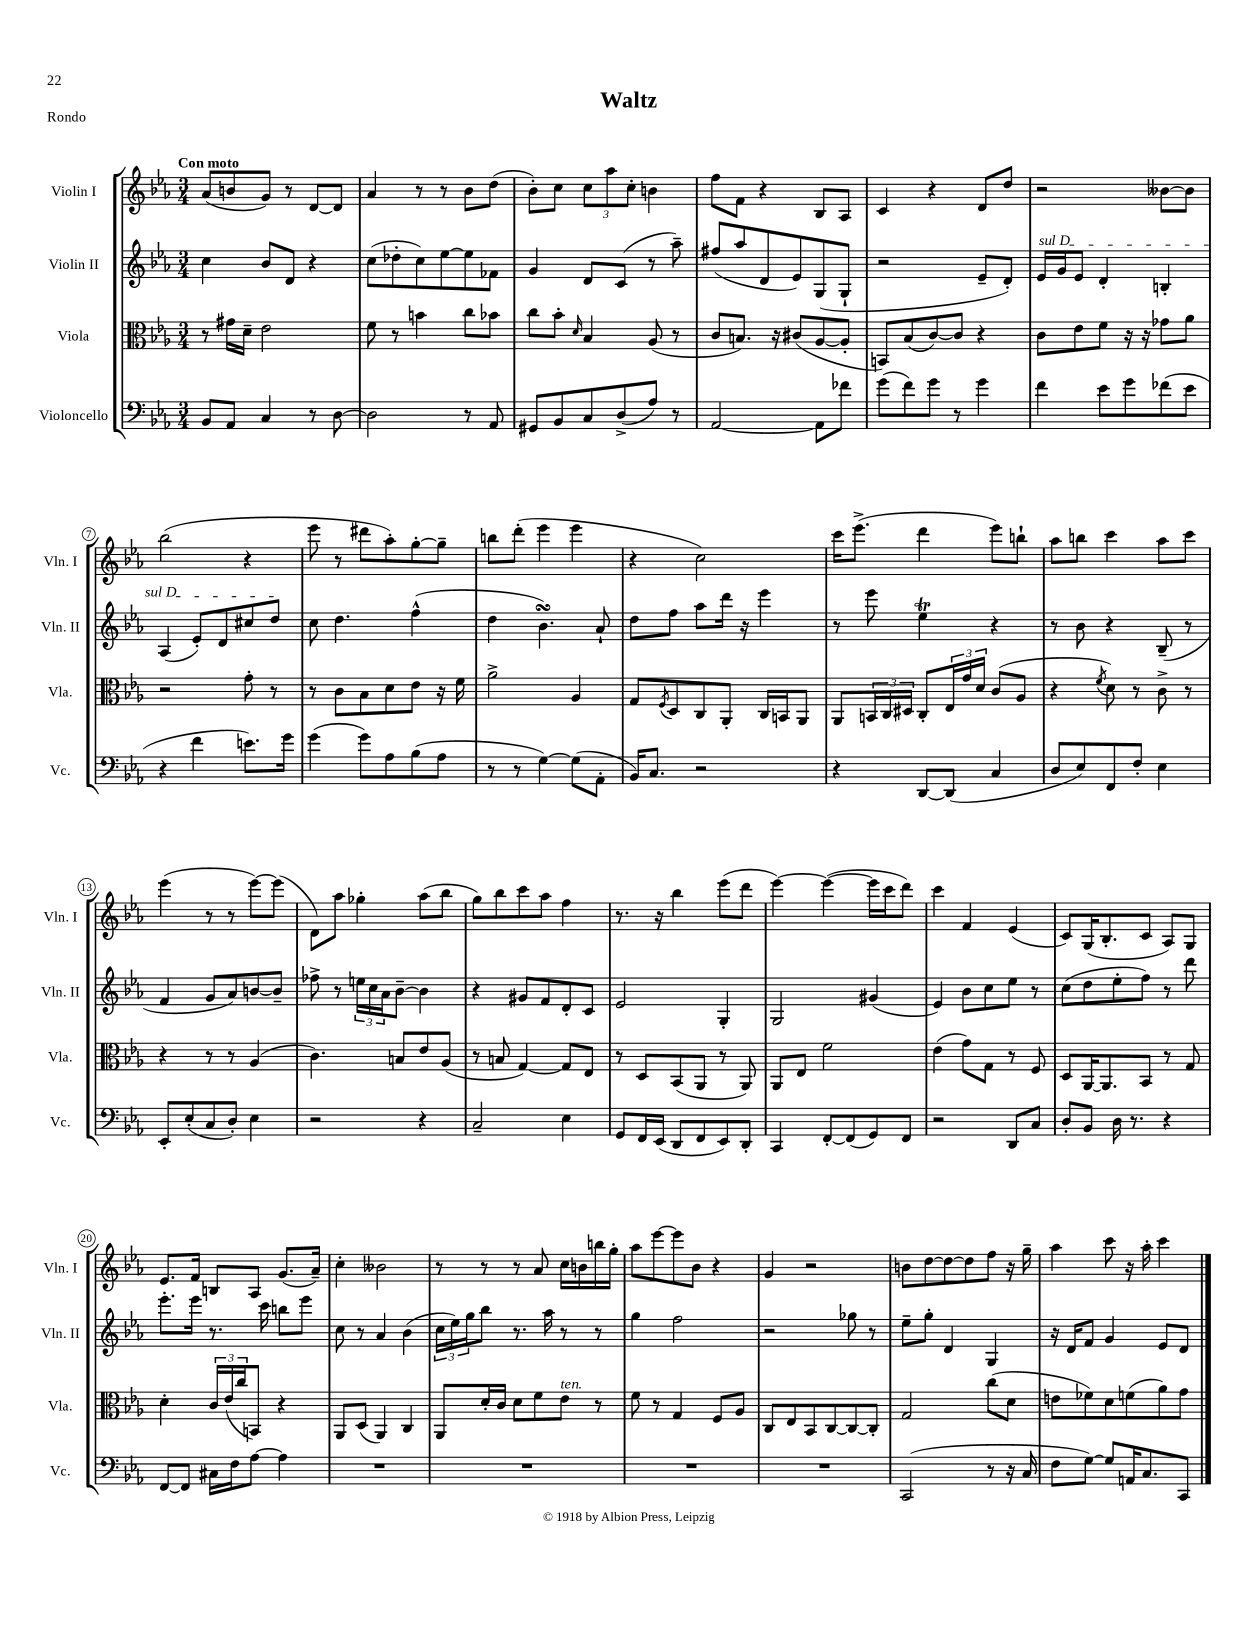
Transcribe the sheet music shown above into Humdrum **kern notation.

**kern	**kern	**kern	**kern
*staff4	*staff3	*staff2	*staff1
*clefF4	*clefC3	*clefG2	*clefG2
*k[b-e-a-]	*k[b-e-a-]	*k[b-e-a-]	*k[b-e-a-]
*M3/4	*M3/4	*M3/4	*M3/4
8BB-/L	8r	4cc\	(8a-/L
8AA-/J	16g#\LL	.	8b/
.	16d~\JJ	.	.
4C/	2e-\	8b-/L	8g/J)
.	.	8d/J	8r
8r	.	4r	[8d/L
[8D\	.	.	8d/]J
=	=	=	=
2D\]	8f\	(8cc\L	4a-/
.	8r	8dd-'\	.
.	4b\	8cc\)	8r
.	.	[8ee-\	8r
8r	8cc\L	8ee-\]	8b-\L
8AA-/	8b-\J	8f-\J	(8dd\J
=	=	=	=
8GG#/L	8cc\L	4g/	8b-'\L)
8BB-/	8b-'\J	.	8cc\J
.	16qqd/	.	.
8C/	4B-/	8d/L	12cc\L
.	.	.	12aa-\
(8D^/	.	(8c/J	.
.	.	.	12cc'\J
8A-/J)	(8A-/	8r	4b\
8r	8r	8aa-~\)	.
=	=	=	=
[2AA-/	8c/L	(8ff#/L	8ff\L
.	8.B/J)	8aa-/	8f\J
.	.	8d/	4r
.	16r	.	.
.	(8c#/L	8e-/)	.
8AA-\]L	[8A-/	(8G/	8B-/L
8f-\J	8A-'/]J	8G`/J	8A-/J
=	=	=	=
(8g\L	8BB/L)	2r	4c/
8f\)	(8B-/	.	.
8g\J	[8c/)	.	4r
8r	8c/]J	.	.
4g\	4r	8e-~/L	8d/L
.	.	8d'/J)	8dd/J
=	=	=	=
4f\	8c\L	16e-/LL	2r
.	.	16g/J	.
.	8e-\	8e-/J	.
8e-\L	8f\J	4d'/	.
8g\	16r	.	.
.	16r	.	.
(8f-\	8g-\L	4B'/	[8b--\L
8e-\J	8a-\J	.	8b--\]J
=	=	=	=
4r	2r	(4A-/	(2bb-\
4f\	.	8e-'/L)	.
.	.	8d/	.
8.e\L)	8g'\	8cc#/	4r
.	8r	8dd/J	.
16g\Jk	.	.	.
=	=	=	=
(4g\	8r	8cc\	8eee-\
.	8c\L	4.dd\	8r
8g\L)	8B-\	.	8ddd#\L
8A-\	8d\	.	8aa-'\)
(8B-\	8e-\J	(4ff^^\	[8gg'\
8A-\J	16r	.	8gg~\]J
.	16f\	.	.
=	=	=	=
8r	2a-^\	4dd\	8bb\L
8r	.	.	(8ddd'\J
[4G\)	.	4.b-\)	4eee-\
(8G\]L	4A-/	.	4eee-\
8AA-'\J	.	8a-`/	.
=	=	=	=
16BB-/LK)	8G/L	8dd\L	4r
8.C/J	.	.	.
.	8qF/	.	.
.	8D/	8ff\J	.
2r	8C/	8aa-\L	2cc\)
.	8AA-'/J	16ddd\Jk	.
.	.	16r	.
.	16C/LL	4eee-\	.
.	16BB/J	.	.
.	8AA-/J	.	.
=	=	=	=
4r	8AA-/L	8r	16ccc\LK
.	.	.	(8.eee-^\J
.	24BB/L	8eee-\	.
.	24C/	.	.
.	24D#/JJ	.	.
[8DD/L	8C'/L	4ee-\	4ddd\
(8DD/]J	24E-/L	.	.
.	24g/	.	.
.	24d/JJ	.	.
4C/	(8c/L	4r	8eee-\L)
.	8A-/J	.	8bb`\J
=	=	=	=
8D/L	4r	8r	8aa-\L
8E-/)	.	8b-\	8bb\J
.	8qf/	.	.
8FF/	8d\)	4r	4ccc\
8F'/J	8r	.	.
4E-\	8c^\	(8B-~/	8aa-\L
.	8r	8r	8ccc\J
=	=	=	=
8EE-'/L	4r	4f/	(4eee-\
(8E-'/	.	.	.
8C/	8r	8g/L	8r
8D'/J)	8r	8a-/)	8r
4E-\	(4A-/	[8b/	[8eee-\L)
.	.	8b~/]J	(8eee-\]J
=	=	=	=
2r	4.c\)	8ff-^\	8d\L)
.	.	8r	8aa-\J
.	.	24ee\LL	4gg-'\
.	.	24cc\	.
.	.	24a-\J	.
.	8B/L	[8b-~\J	.
4r	8e-/	4b-\]	(8aa-\L
.	(8A-/J	.	8bb-\J
=	=	=	=
2C~/	8r	4r	8gg\L)
.	8B/	.	8bb-\
.	[4G/)	8g#/L	8ccc\
.	.	8f/	8aa-\J
4E-\	8G/]L	8d'/	4ff\
.	8E-/J	8c/J	.
=	=	=	=
8GG/L	8r	2e-/	8.r
16FF/L	8D/L	.	.
(16EE-/JJ	.	.	16r
8DD/L	(8BB-/	.	4bb-\
8FF/	8AA-/J	.	.
8EE-/)	8r	4G'/	(8eee-\L
8DD'/J	8AA-/)	.	8ddd\J
=	=	=	=
4CC/	8AA-/L	2G/	[4eee-\)
.	8E-/J	.	.
[8FF'/L	2f\	.	(4eee-\_
(8FF/]	.	.	.
8GG/)	.	(4g#/	16eee-\]LL
.	.	.	16ccc\J
8FF/J	.	.	8ddd\J)
=	=	=	=
2r	(4e-\	4e-/)	4ccc\
.	8g\L)	8b-\L	4f/
.	8G\J	8cc\	.
8DD/L	8r	8ee-\J	(4e-/
8C/J	8F/	8r	.
=	=	=	=
8D'/L	8D/L	(8cc\L	8c/L)
8BB-/J	[16AA-/K	8dd\	(16G/K
.	8.AA-/]	.	8.B-'/
16D\	.	8ee-'\	.
8.r	.	.	.
.	8BB-/J	8ff\J)	8c/J
4r	8r	8r	8A-/L)
.	8G/	8ddd\	8G/J
=	=	=	=
[8FF/L	4d'\	8.eee-'\L	8.e-/L
8FF/]J	.	.	.
.	.	16eee-\Jk	16f/Jk
16C#\LL	24c/LL	8.r	8B/L
.	(24e-/	.	.
16F\J	.	.	.
.	24cc/J	.	.
[8A-\J	8BB/J)	.	8A-/J
.	.	16ccc\	.
4A-\]	4r	8bb\L	(8.g/L
.	.	8eee-\J	.
.	.	.	16a-~/Jk)
=	=	=	=
2.r	8AA-/L	8cc\	4cc'\
.	(8D/J	8r	.
.	4AA-/)	4a-/	2b--\
.	4C/	(4b-\	.
=	=	=	=
2.r	8AA-/L	24cc\LL	8r
.	.	24ee-\)	.
.	.	24gg\J	.
.	16d'/L	8bb-\J	8r
.	16c/JJ	.	.
.	8d\L	8.r	8r
.	8f\	.	8a-/
.	.	16aa-\	.
.	8e-\J	8r	16cc\LL
.	.	.	16b\
.	8r	8r	16bb\
.	.	.	16gg'\JJ
=	=	=	=
2.r	8f\	4gg\	8aa-\L
.	8r	.	[8eee-\
.	4G/	2ff\	8eee-\]
.	.	.	8b-\J
.	8F/L	.	4r
.	8A-/J	.	.
=	=	=	=
2.r	8C/L	2r	4g/
.	8E-/	.	.
.	8BB-/	.	2r
.	[8C/	.	.
.	8C/_	8gg-\	.
.	8C'/]J	8r	.
=	=	=	=
(2CC/	2G/	8ee-~\L	8b\L
.	.	8gg'\J	[8dd\
.	.	4d/	8dd\_
.	.	.	8dd\]
8r	(8cc\L	4G/	8ff\J
16r	8d\J	.	16r
16C/	.	.	16gg~\
=	=	=	=
8F\L	8e\L	16r	4aa-\
.	.	16d/LK	.
[8G\J)	8f-\)	8f/J	.
8G/]L	8d\	4g/	8ccc\
16AA/K	(8f\	.	16r
8.C/	.	.	16aa-'\
.	8a-\)	8e-/L	4ccc\
8CC/J	8g\J	8d/J	.
==	==	==	==
*-	*-	*-	*-
